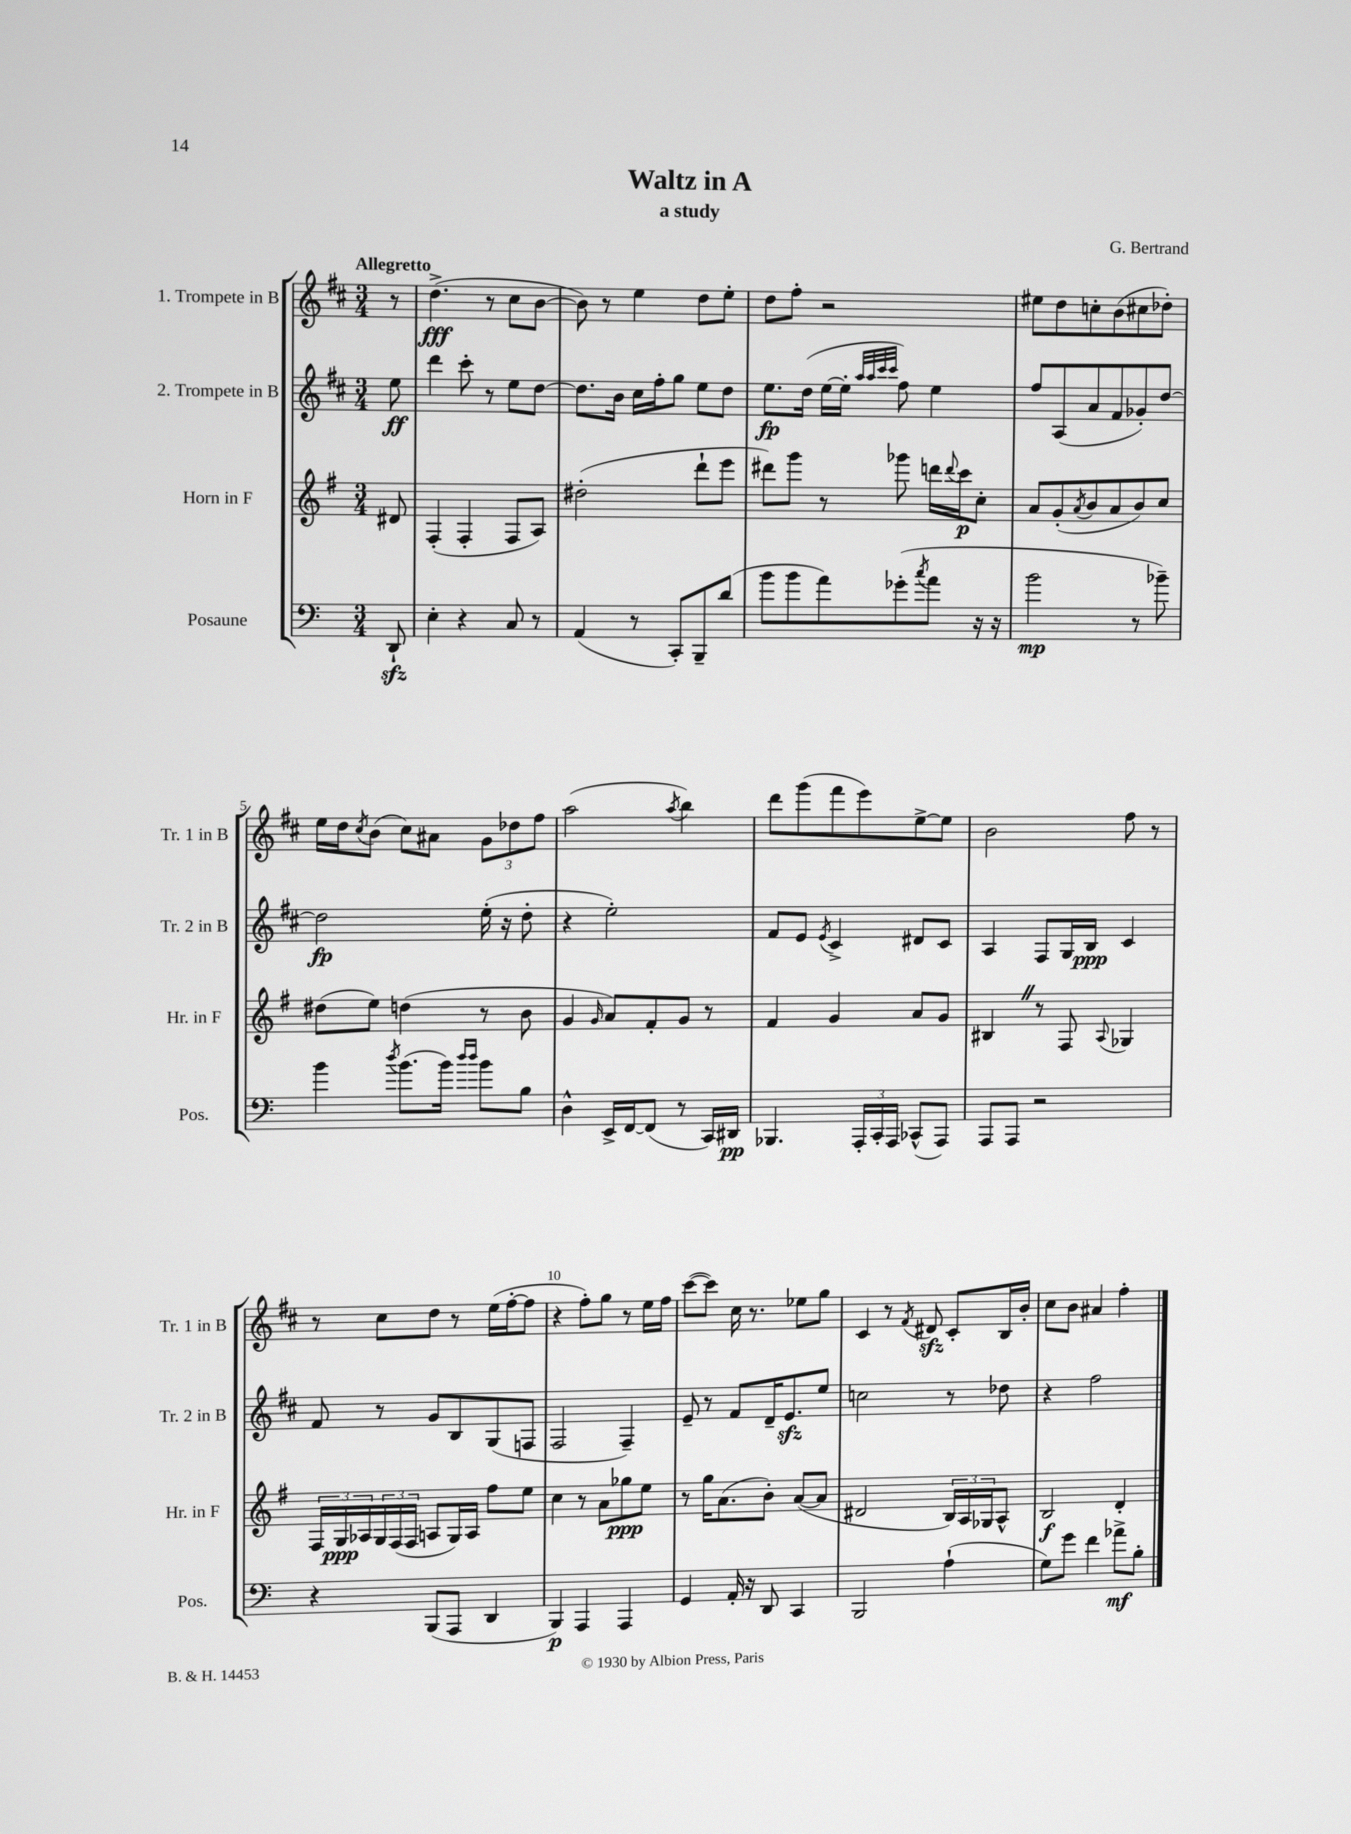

**kern	**dynam	**kern	**dynam	**kern	**dynam	**kern	**dynam
*part4	*part4	*part3	*part3	*part2	*part2	*part1	*part1
*staff4	*staff4	*staff3	*staff3	*staff2	*staff2	*staff1	*staff1
*I"Posaune	*	*I"Horn in F	*	*I"2. Trompete in B	*	*I"1. Trompete in B	*
*I'Pos.	*	*I'Hr. in F	*	*I'Tr. 2 in B	*	*I'Tr. 1 in B	*
*clefF4	*	*clefG2	*	*clefG2	*	*clefG2	*
*k[]	*	*k[f#]	*	*k[f#c#]	*	*k[f#c#]	*
*M3/4	*	*M3/4	*	*M3/4	*	*M3/4	*
=	=	=	=	=	=	=	=
!	!	!	!	!	!	!LO:TX:a:B:t=Allegretto	!
8DDzz`/	.	8d#X/	.	8ee\	ff	8r	.
=1	=1	=1	=1	=1	=1	=1	=1
4E'\	.	(4F#'/	.	4ddd\	.	(4.dd^\	fff
4r	.	4F#'/	.	8ccc#'\	.	.	.
.	.	.	.	8r	.	8r	.
8C/	.	8F#/L	.	8ee\L	.	8cc#\L	.
8r	.	8A/J)	.	[8dd\J	.	[8b\J	.
=2	=2	=2	=2	=2	=2	=2	=2
(4AA/	.	(2dd#X'\	.	8.dd\L]	.	8b\])	.
.	.	.	.	.	.	8r	.
.	.	.	.	16b\Jk	.	.	.
8r	.	.	.	16cc#\LL	.	4ee\	.
.	.	.	.	16ff#'\J	.	.	.
8CC'/L)	.	.	.	8gg\J	.	.	.
8BBB~/	.	8ddd`\L	.	8ee\L	.	8dd\L	.
(8d/J	.	8eee\J	.	8dd\J	.	8ee'\J	.
=3	=3	=3	=3	=3	=3	=3	=3
8b\L	.	8ddd#X\L)	.	8.ee\L	fp	8dd\L	.
8b\	.	8ggg\J	.	.	.	8ff#'\J	.
.	.	.	.	(16dd\Jk	.	.	.
8a\)	.	8r	.	[16ee\LL	.	2r	.
.	.	.	.	16ee'\JJ]	.	.	.
.	.	.	.	32qqaa/LLL	.	.	.
.	.	.	.	32qqaa/	.	.	.
.	.	.	.	32qqccc#/	.	.	.
.	.	.	.	32qqccc#/JJJ	.	.	.
(8g-X'\	.	8ggg-X\	.	8ff#\)	.	.	.
8qcc/	.	.	.	.	.	.	.
8a\J	.	16dddn\LL	.	4ee\	.	.	.
.	.	8qqddd/	.	.	.	.	.
.	.	16ccc\J	p	.	.	.	.
16r	.	8cc'\J	.	.	.	.	.
16r	.	.	.	.	.	.	.
=4	=4	=4	=4	=4	=4	=4	=4
2b\	mp	8a/L	.	8ff#/L	.	8ee#X\L	.
.	.	(8g'/	.	(8A/	.	8dd\	.
.	.	8qa/	.	.	.	.	.
.	.	8b/	.	8a/	.	8ccn'\	.
.	.	8a/	.	8f#/	.	(8b\	.
8r	.	8b/)	.	8g-X'/)	.	8cc#X\	.
8b-X~\)	.	8cc/J	.	[8dd/J	.	8dd-X'\J)	.
!!LO:LB:g=z
=5	=5	=5	=5	=5	=5	=5	=5
4b\	.	(8dd#X\L	.	2dd\]	fp	16ee\LL	.
.	.	.	.	.	.	16dd\J	.
.	.	.	.	.	.	8qcc#/	.
.	.	8ee\J)	.	.	.	(8b\J	.
8qdd/	.	.	.	.	.	.	.
(8.b\L	.	(4ddn\	.	.	.	8cc#\L)	.
.	.	.	.	.	.	8a#X\J	.
16b\Jk)	.	.	.	.	.	.	.
16qqdd/LL	.	.	.	.	.	.	.
16qqdd/JJ	.	.	.	.	.	.	.
8b\L	.	8r	.	(16ee'\	.	12g\L	.
.	.	.	.	16r	.	.	.
.	.	.	.	.	.	12dd-X\	.
8B\J	.	8b\	.	8dd'\	.	.	.
.	.	.	.	.	.	12ff#\J	.
=6	=6	=6	=6	=6	=6	=6	=6
4D^^\	.	4g/	.	4r	.	(2aa\	.
.	.	16qqg/	.	.	.	.	.
16EE^/LL	.	8a/L)	.	2ee'\)	.	.	.
[16FF/J	.	.	.	.	.	.	.
(8FF/J]	.	8f#'/	.	.	.	.	.
.	.	.	.	.	.	8qaa/	.
8r	.	8g/J	.	.	.	4bb\)	.
16CC/LL)	.	8r	.	.	.	.	.
16DD#X/JJ	pp	.	.	.	.	.	.
=7	=7	=7	=7	=7	=7	=7	=7
4.BBB-X/	.	4f#/	.	8f#/L	.	8ddd\L	.
.	.	.	.	8e/J	.	(8ggg\	.
.	.	.	.	8qe/	.	.	.
.	.	4g/	.	4c#^/	.	8fff#\	.
24AAA'/LL	.	.	.	.	.	8eee\)	.
24CC'/	.	.	.	.	.	.	.
24AAA/JJ	.	.	.	.	.	.	.
(8CC-X^^/L	.	8a/L	.	8d#X/L	.	[8ee^\	.
8AAA/J)	.	8g/J	.	8c#/J	.	8ee\J]	.
=8	=8	=8	=8	=8	=8	=8	=8
8AAA/L	.	4B#XZ/	.	4A/	.	2b\	.
8AAA/J	.	.	.	.	.	.	.
2r	.	8r	.	8F#/L	.	.	.
.	.	8F#/	.	16G/L	.	.	.
.	.	.	.	16B/JJ	ppp	.	.
.	.	8qqA/	.	.	.	.	.
.	.	4G-X/	.	4c#/	.	8ff#\	.
.	.	.	.	.	.	8r	.
!!LO:LB:g=z
=9	=9	=9	=9	=9	=9	=9	=9
4r	.	24F#/LL	.	8f#/	.	8r	.
.	.	24G/	ppp	.	.	.	.
.	.	24A-X/	.	.	.	.	.
.	.	24G/	.	8r	.	8cc#\L	.
.	.	(24F#/	.	.	.	.	.
.	.	24F#/JJ	.	.	.	.	.
(8BBB/L	.	8An/L	.	8g/L	.	8dd\J	.
8AAA/J	.	16G/L)	.	8B/	.	8r	.
.	.	16A/JJ	.	.	.	.	.
4DD/	.	8ff#\L	.	(8G/	.	(16ee\LL	.
.	.	.	.	.	.	[16ff#'\J	.
.	.	8ee\J	.	8Fn/J	.	8ff#\J]	.
=10	=10	=10	=10	=10	=10	=10	=10
4BBB/)	p	4cc\	.	2F#/	.	4r	.
4AAA/	.	8r	.	.	.	8ff#'\L)	.
.	.	8a\L	.	.	.	8gg\J	.
4AAA/	.	8gg-X\	ppp	4F#~/)	.	8r	.
.	.	8ee\J	.	.	.	16ee\LL	.
.	.	.	.	.	.	16ff#\JJ	.
=11	=11	=11	=11	=11	=11	=11	=11
4GG/	.	8r	.	8e~/	.	([8ccc#\L	.
.	.	16gg\KL	.	8r	.	8ccc#\J])	.
.	.	(8.a\	.	.	.	.	.
16AA'/	.	.	.	8f#/L	.	16cc#\	.
16r	.	.	.	.	.	8.r	.
8DD/	.	8b'\J)	.	16d~/K	.	.	.
.	.	.	.	8.ezz/	.	.	.
4CC/	.	([8a/L	.	.	.	8ee-X\L	.
.	.	8a/J]	.	8ee/J	.	8gg\J	.
=12	=12	=12	=12	=12	=12	=12	=12
2BBB/	.	2d#X/	.	2ccn\	.	4c#/	.
.	.	.	.	.	.	8r	.
.	.	.	.	.	.	8qf#/	.
.	.	.	.	.	.	8d#Xzz/	.
(4A`\	.	24B/LL)	.	8r	.	8c#'/L	.
.	.	24A/	.	.	.	.	.
.	.	24G-X/J	.	.	.	.	.
.	.	8A^^/J	.	8dd-X\	.	16B/L	.
.	.	.	.	.	.	16b'/JJ	.
=13	=13	=13	=13	=13	=13	=13	=13
8G\L)	.	2B/	f	4r	.	8cc#\L	.
8g\J	.	.	.	.	.	8b\J	.
4f\	.	.	.	2ff#\	.	4a#X/	.
8a-X^\L	mf	4d'/	.	.	.	4ff#'\	.
8B'\J	.	.	.	.	.	.	.
==	==	==	==	==	==	==	==
*-	*-	*-	*-	*-	*-	*-	*-
